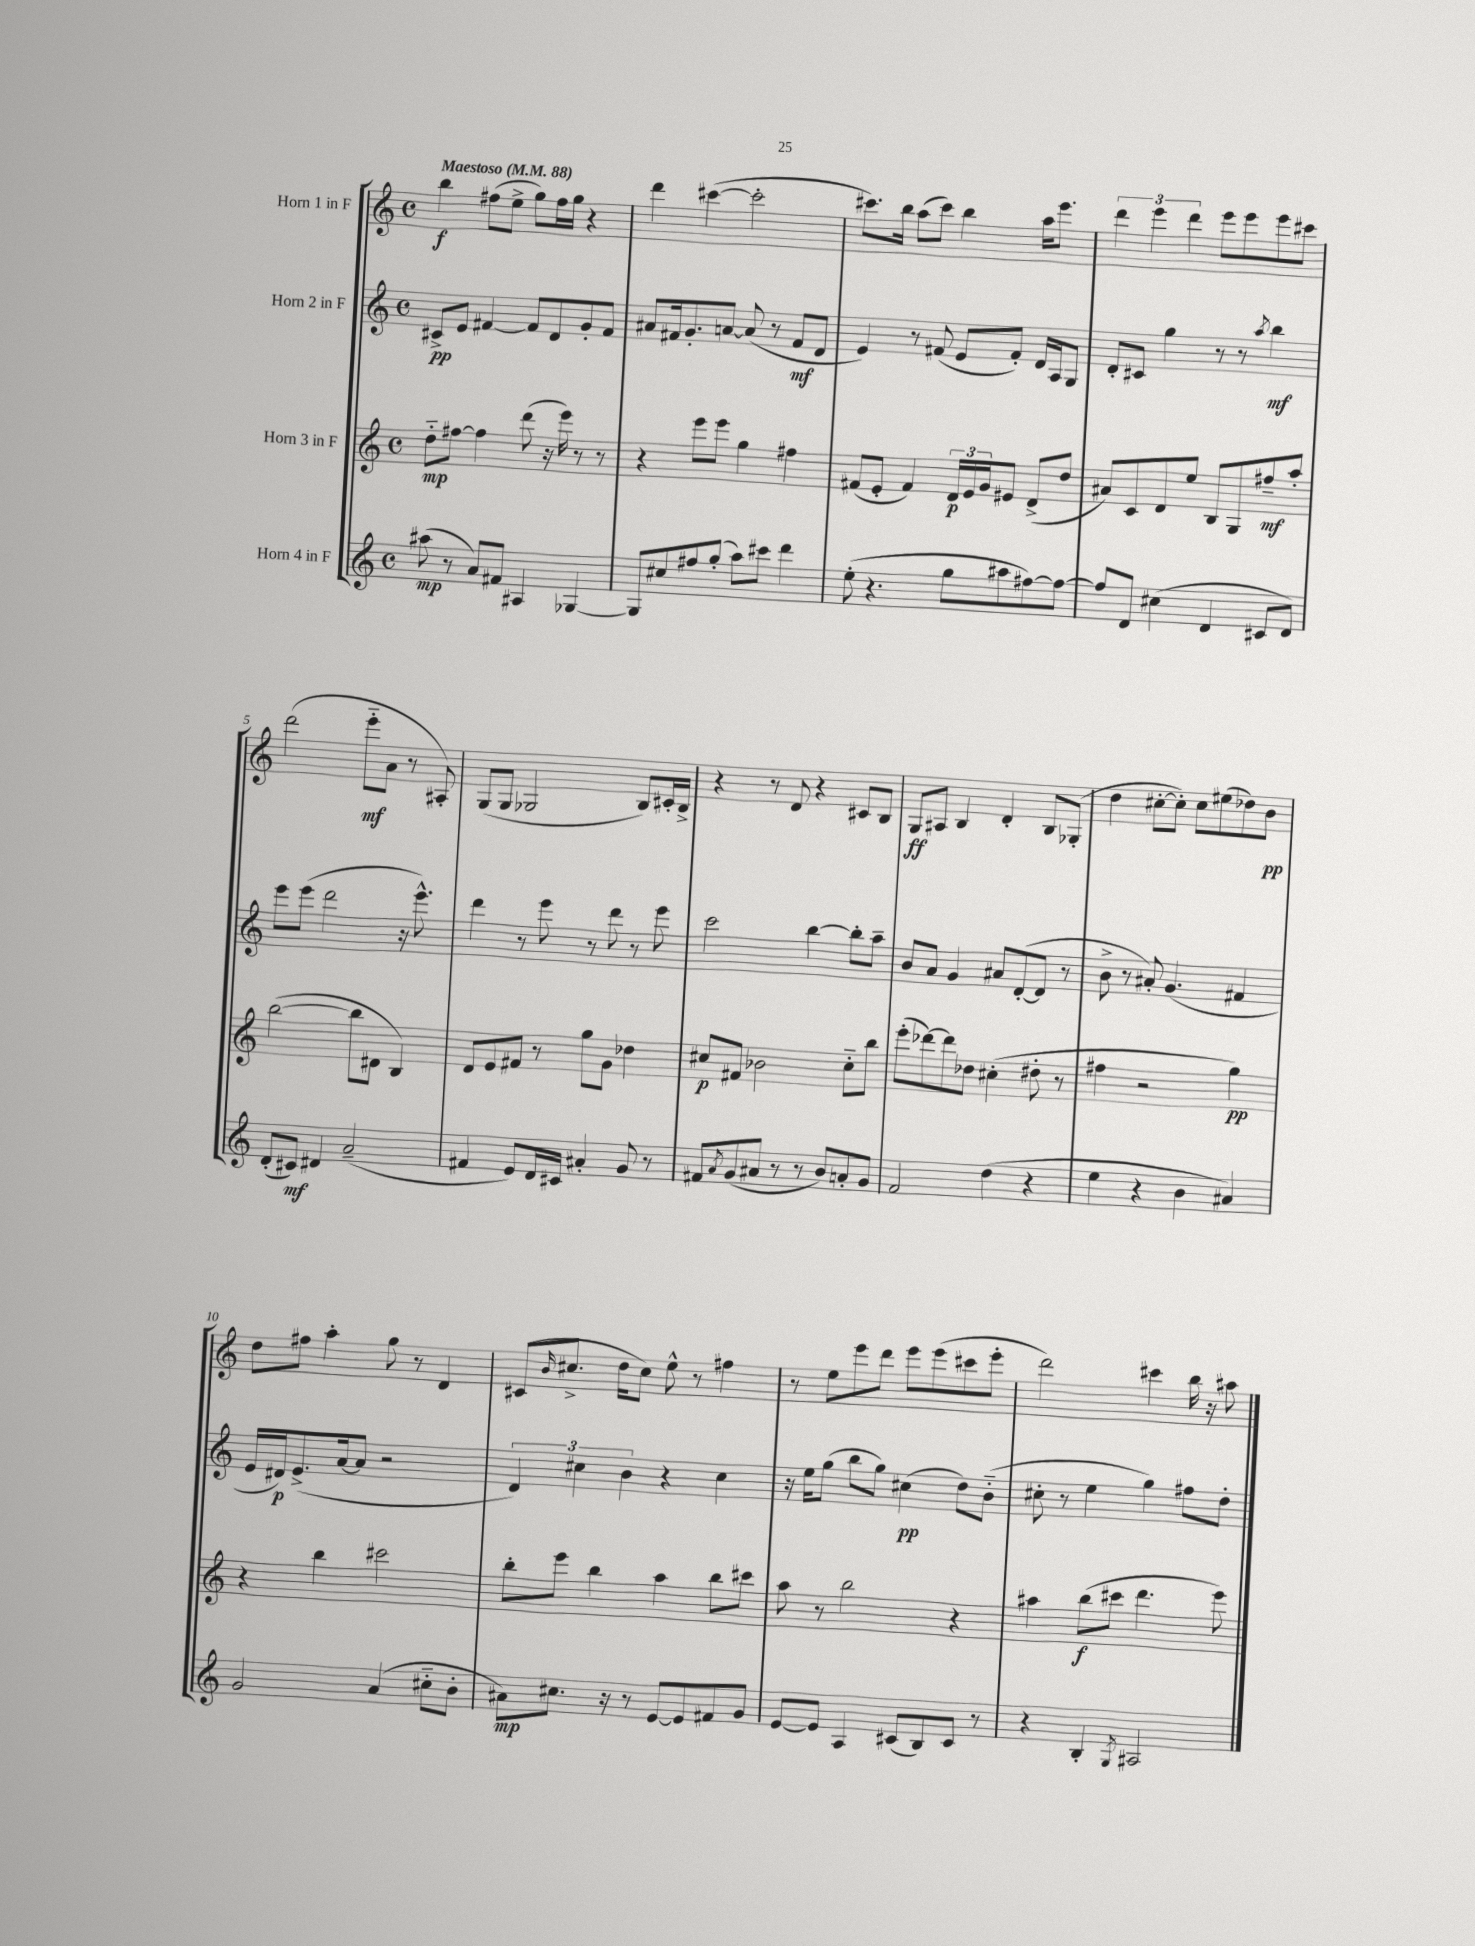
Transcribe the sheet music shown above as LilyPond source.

<<
\new StaffGroup <<
\new Staff = "s0" \with { instrumentName = "Horn 1 in F" } {
    \clef treble \key c \major \defaultTimeSignature \time 4/4 \tempo "Maestoso" 4 = 88
    b''4\f fis''8( e''8-> g''8) fis''16 g''16 r4 |
    d'''4 cis'''4~( cis'''2-. |
    cis'''8.) b''16 a''8( cis'''8) b''4 a''16 e'''8. |
    \tuplet 3/2 { d'''4 e'''4 d'''4 } e'''8 e'''8 e'''8 cis'''8 |
    d'''2( e'''8-_\mf a'8 r8 ais8-.) |
    g8( g8 ges2 b8) cis'16-. b16-> |
    r4 r8 d'8 r4 cis'8 b8 |
    g8\ff ais8 b4 d'4-. b8 ges8-.( |
    d''4 cis''8~-. cis''8-.) cis''8 eis''8( des''8) b'8\pp |
    d''8 fis''8 a''4-. g''8 r8 d'4 |
    cis'8( \grace { b'16 } cis''8.-> d''16 cis''8) e''8-^ r8 fis''4 |
    r8 e''8 e'''8 d'''8 e'''8 e'''8( cis'''8 e'''8-. |
    d'''2) cis'''4 b''16 r16 ais''8 \bar "|." |
}
\new Staff = "s1" \with { instrumentName = "Horn 2 in F" } {
    \clef treble \key c \major \defaultTimeSignature \time 4/4
    cis'8->\pp e'8 fis'4~ fis'8 d'8 g'8-. fis'8 |
    ais'8 fis'16 g'8.-. a'8~ a'8( r8 fis'8\mf d'8 |
    e'4) r8 fis'8( e'8 fis'8-.) d'16 a16 g8 |
    d'8-. cis'8 g''4 r8 r8 \acciaccatura { a''8 } b''4\mf |
    e'''8 e'''8( d'''2 r16 e'''8.-^) |
    d'''4 r8 e'''8 r8 d'''8 r8 e'''8 |
    c'''2 b''4~ b''8-. a''8-- |
    b'8 a'8 g'4 ais'8 d'8~-.( d'8 r8 |
    b'8-> r8 ais'8-.) g'4.( fis'4 |
    e'16 dis'16\p) e'8.->( a'16~ a'8 r2 |
    \tuplet 3/2 { d'4) cis''4 b'4 } r4 cis''4 |
    r16 e''16 g''8( b''8 g''8) cis''4\pp( d''8) b'8-_( |
    cis''8-. r8 e''4 g''4) fis''8 d''8-. \bar "|." |
}
\new Staff = "s2" \with { instrumentName = "Horn 3 in F" } {
    \clef treble \key c \major \defaultTimeSignature \time 4/4
    d''8-_\mp fis''8~ fis''4 d'''8( r16 e'''16) r8 r8 |
    r4 e'''8 e'''8 g''4 fis''4 |
    fis'8( e'8-. fis'4) \tuplet 3/2 { d'16\p e'16 g'16 } eis'8 d'8->( d''8 |
    ais'8) c'8 d'8 e''8 b8 g8 fis''8--\mf a''8-. |
    b''2~( b''8 dis'8 b4) |
    d'8 e'8 fis'8 r8 g''8 g'8 des''4 |
    cis''8\p fis'8 bes'2 cis''8-_ b''8 |
    e'''8-.( des'''8~) des'''8 des''8 cis''4-.( dis''8-. r8 |
    fis''4 r2 g''4\pp) |
    r4 b''4 cis'''2 |
    b''8-. e'''8 b''4 a''4 b''8 cis'''8 |
    a''8 r8 b''2 r4 |
    ais''4 b''8\f( cis'''8 d'''4. e'''8) \bar "|." |
}
\new Staff = "s3" \with { instrumentName = "Horn 4 in F" } {
    \clef treble \key c \major \defaultTimeSignature \time 4/4
    ais''8\mp( r8 a'8) fis'8 ais4 ges4~ |
    ges8 cis''8 fis''8 g''8-.( a''8) cis'''8 d'''4 |
    e''8-.( r4. g''8 ais''8 fis''8~) fis''8~ |
    fis''8 d'8 cis''4( d'4 cis'8 d'8) |
    d'8-.( cis'8\mf) dis'4 a'2--( |
    fis'4 e'8) d'16 cis'16 ais'4-. g'8 r8 |
    fis'8 \acciaccatura { a'8 } g'8( ais'8 r8 r8 b'8) a'8-. g'8 |
    f'2 d''4( r4 |
    e''4 r4 b'4 ais'4) |
    g'2 a'4( cis''8-_ b'8-. |
    ais'8\mp) cis''8. r16 r8 e'8~ e'8 fis'8 g'8 |
    e'8~ e'8 a4 cis'8( b8) cis'8 r8 |
    r4 b4-. \acciaccatura { g8 } ais2 \bar "|." |
}
>>
>>
